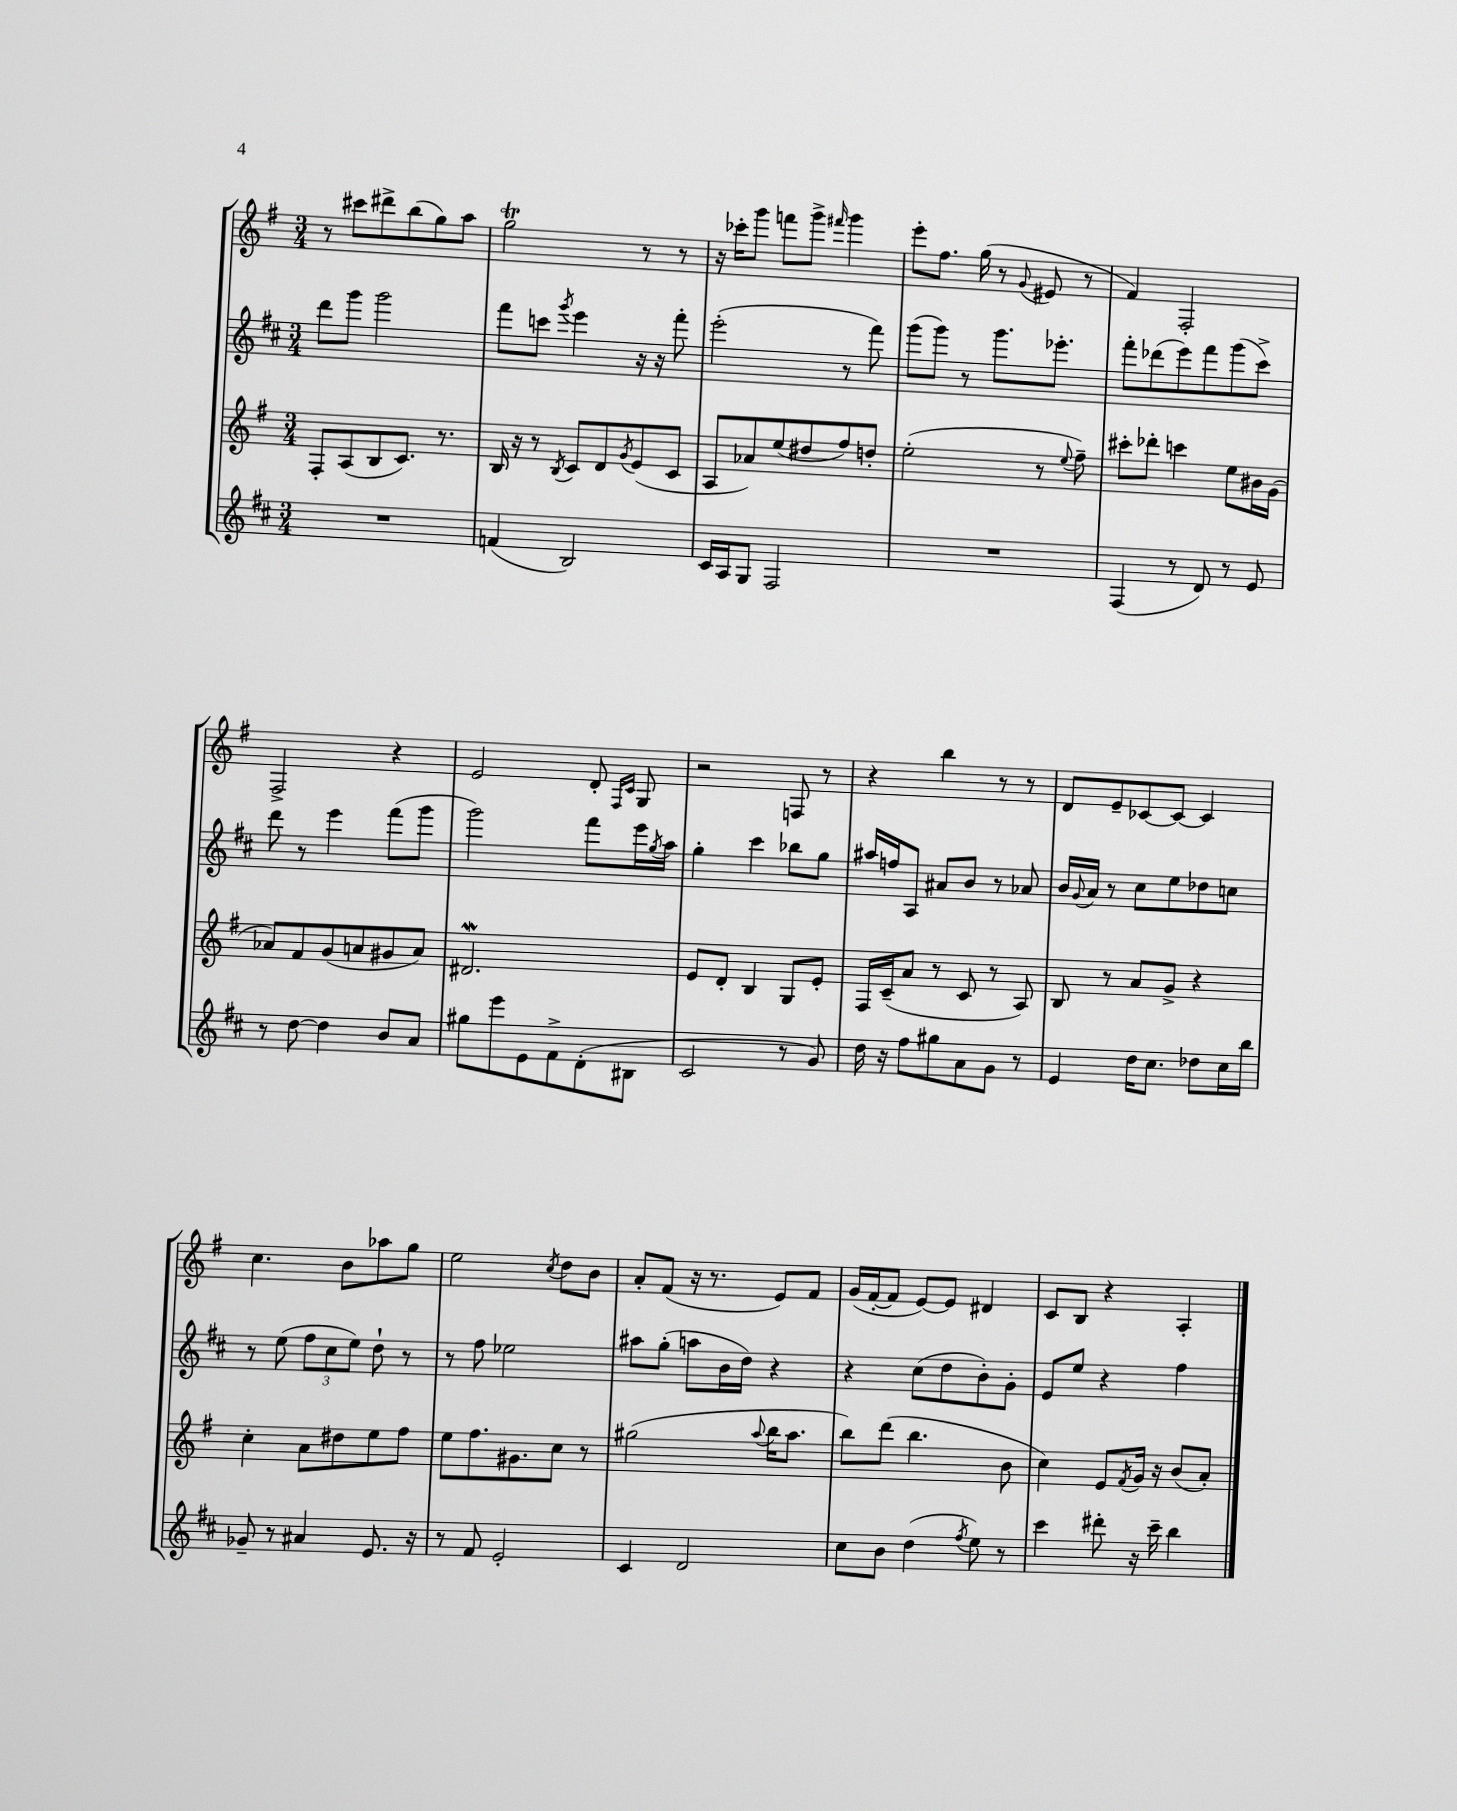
<<
\new StaffGroup <<
\new Staff = "s0" {
    \clef treble \key g \major \numericTimeSignature \time 3/4
    r8 cis'''8 dis'''8-> b''8( g''8) a''8 |
    g''2\trill r8 r8 |
    r16 ces'''16-. g'''8 f'''8 g'''8-> \grace { fis'''16 } g'''4 |
    e'''8-. fis''8. g''16( r8 \appoggiatura { g'8 } eis'8 r8 |
    fis'4) fis2-. |
    fis2-> r4 |
    e'2 d'8-. \grace { fis16 c'16 } g8 |
    r2 f8 r8 |
    r4 b''4 r8 r8 |
    d'8 e'8-- ces'8~ ces'8~ ces'4 |
    c''4. b'8 aes''8 g''8 |
    e''2 \acciaccatura { c''8 } d''8 b'8 |
    a'8-. fis'8( r16 r8. e'8) fis'8 |
    g'16( fis'16~-. fis'8 e'8~) e'8 dis'4 |
    c'8 b8 r4 a4-. \bar "|." |
}
\new Staff = "s1" {
    \clef treble \key d \major \numericTimeSignature \time 3/4
    d'''8 g'''8 g'''2 |
    fis'''8 c'''8 \acciaccatura { g'''8 } e'''4 r16 r16 fis'''8-. |
    e'''2-.( r8 fis'''8) |
    g'''8( g'''8) r8 g'''8. ees'''8.-. |
    fis'''8-. des'''8( e'''8) fis'''8 g'''8( cis'''8->) |
    d'''8 r8 e'''4 fis'''8( g'''8 |
    g'''2) fis'''8 e'''16 \acciaccatura { g''8 } a''16 |
    g''4-. cis'''4 bes''8 g''8 |
    ais''16 f''16 a8 ais'8 b'8 r8 aes'8 |
    b'16 \appoggiatura { g'8 } a'16 r8 cis''8 e''8 des''8 c''8 |
    r8 e''8( \tuplet 3/2 { fis''8 cis''8 e''8) } d''8-! r8 |
    r8 fis''8 ees''2 |
    ais''8 g''8-.( a''8 b'16 d''16) r4 |
    r4 cis''8( d''8 b'8-.) g'8-. |
    e'8 e''8 r4 fis''4 \bar "|." |
}
\new Staff = "s2" {
    \clef treble \key g \major \numericTimeSignature \time 3/4
    fis8-. a8( b8 c'8.) r8. |
    b16 r16 r8 \acciaccatura { b8 } c'8 d'8 \acciaccatura { g'8 } e'8( c'8 |
    a8 aes'8) e''8( dis''8 fis''8) d''8-. |
    e''2-.( r8 \appoggiatura { e''8 } fis''8--) |
    cis'''8-. des'''8-. c'''4 e''8 bis'16 g'16( |
    aes'8) fis'8 g'8( a'8 gis'8 a'8) |
    dis'2.\mordent |
    e'8 d'8-. b4 g8 e'8-. |
    fis16 c'16--( a'8 r8 c'8 r8 a8) |
    b8 r8 a'8 g'8-> r4 |
    c''4-. a'8 dis''8 e''8 fis''8 |
    e''8 fis''8. gis'8. c''8 r8 |
    gis''2( \appoggiatura { a''8 } b''16 a''8. |
    b''8) d'''8( b''4. b'8 |
    c''4) e'8 \acciaccatura { fis'8 } g'16 r16 b'8( a'8-.) \bar "|." |
}
\new Staff = "s3" {
    \clef treble \key d \major \numericTimeSignature \time 3/4
    R2. |
    f'4( b2) |
    cis'16 a16 g8 fis2 |
    R2. |
    fis4( r8 d'8) r8 e'8 |
    r8 d''8~ d''4 b'8 a'8 |
    gis''8 e'''8 e'8 fis'8-> d'8-.( bis8 |
    cis'2 r8 g'8) |
    d''16 r16 fis''8 gis''8 a'8 g'8 r8 |
    e'4 d''16 cis''8. des''8 cis''16 b''16 |
    ges'8-- r8 ais'4 e'8. r16 |
    r8 fis'8 e'2-. |
    cis'4 d'2 |
    cis''8 b'8 d''4( \acciaccatura { fis''8 } e''8) r8 |
    cis'''4 dis'''8-. r16 cis'''16-- b''4 \bar "|." |
}
>>
>>
\layout { \context { \Score \remove "Bar_number_engraver" } }
